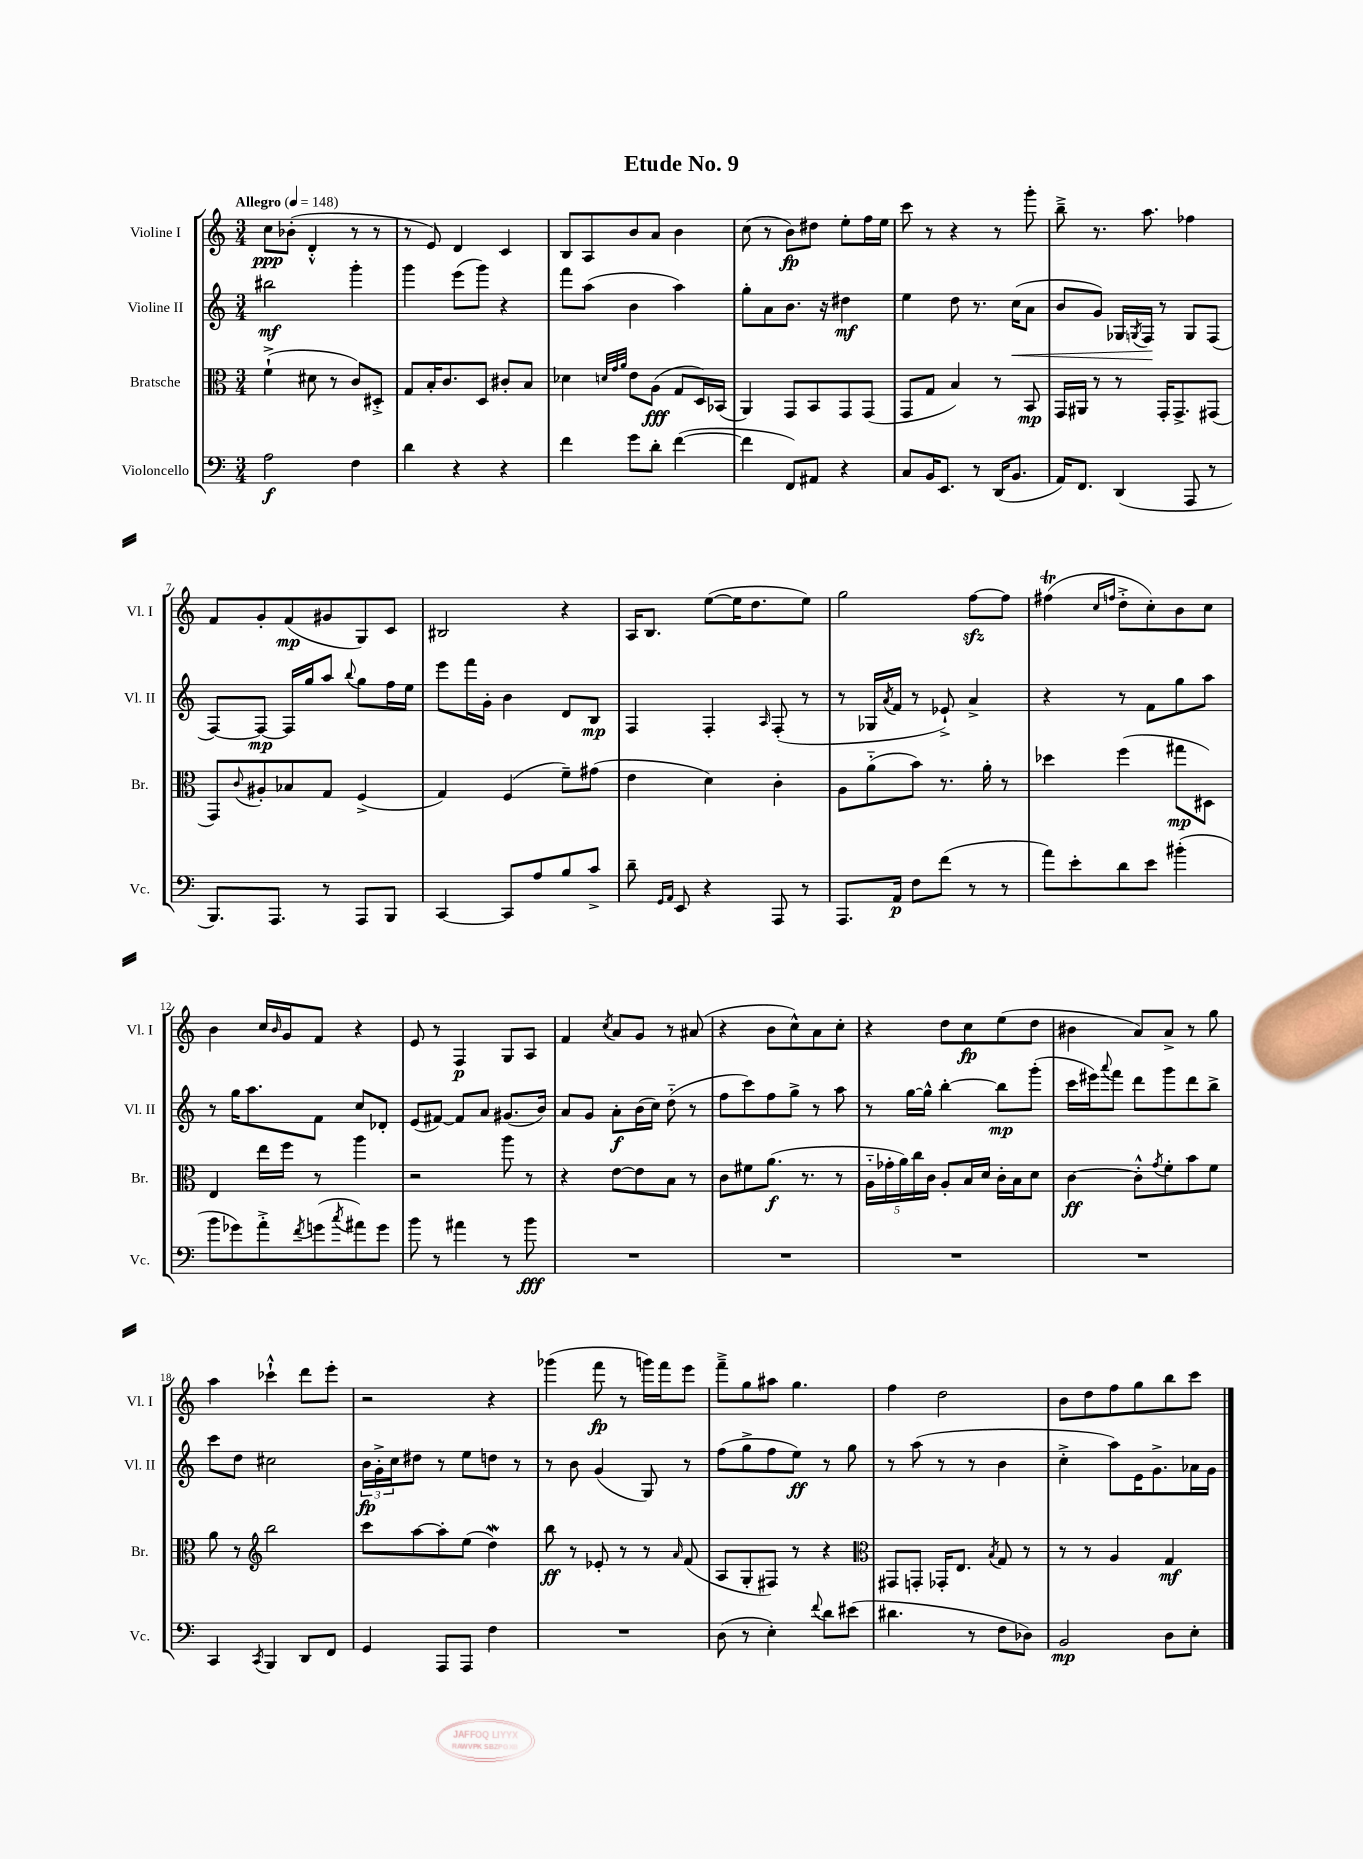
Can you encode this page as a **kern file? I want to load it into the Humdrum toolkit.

**kern	**kern	**kern	**kern
*staff4	*staff3	*staff2	*staff1
*clefF4	*clefC3	*clefG2	*clefG2
*k[]	*k[]	*k[]	*k[]
*M3/4	*M3/4	*M3/4	*M3/4
*MM148	*MM148	*MM148	*MM148
2A	(4f`^	2bb#	8cc
.	.	.	(8b-'
.	8d#	.	4d'^^
.	8r	.	.
4F	8c)	4ggg'	8r
.	8D#'^	.	8r
=	=	=	=
4d	8G	4ggg	8r
.	16B'	.	8e)
.	8.c	.	.
4r	.	(8eee	4d
.	8D	8ggg)	.
4r	8c#'	4r	4c
.	8B	.	.
=	=	=	=
4f	4d-	8fff	8B
.	.	(8aa	8A
.	32qqd	.	.
.	32qqg	.	.
.	32qqa	.	.
8g	8e	4b	8b
8d'	(8A	.	8a
([4f	8G	4aa)	4b
.	16D)	.	.
.	(16BB-	.	.
=	=	=	=
4f]	4AA)	8gg'	(8cc
.	.	8a	8r
8FF)	8GG	8.b	8b)
8AA#	8BB	.	8dd#
.	.	16r	.
4r	8GG	4dd#	8ee'
.	(8GG	.	16ff
.	.	.	16ee
=	=	=	=
8C	8GG	4ee	8ccc
16BB	8G	.	8r
8.EE	.	.	.
.	4B)	8dd	4r
8r	.	8.r	.
(16DD	8r	.	8r
8.BB	.	(16cc	.
.	8BB	8a	8ggg'
=	=	=	=
16AA)	16GG	8b	8bb~^
8.FF	16AA#	.	.
.	8r	8g)	8.r
(4DD	8r	16G-	.
.	.	8qG	.
.	.	16F	8.aa
.	16GG'	8r	.
.	8.GG^	.	.
8AAA	.	8G	4ff-
8r	(8GG#	(8F	.
=	=	=	=
8.BBB)	8GG)	[8F)	8f
.	8qqc	.	.
.	8A#'	8F_	8g'
8.AAA	.	.	.
.	8B-	16F]	(8f
.	.	16gg	.
8r	8G	8aa	8g#
.	.	8qqbb	.
8AAA	(4F^	8gg	8G)
8BBB	.	16ff	8c
.	.	16ee	.
=	=	=	=
[4CC	4G)	8eee	2B#
.	.	16fff	.
.	.	16g'	.
8CC]	(4F	4b	.
8A	.	.	.
8B	8f~)	8d	4r
8c^	(8g#	8B	.
=	=	=	=
8d~	4e	4F	16A
.	.	.	8.B
16qqGG	.	.	.
16qqAA	.	.	.
8EE	.	.	.
4r	4d)	4F'	([8ee
.	.	.	16ee]
.	.	.	8.dd
.	.	16qqA	.
8AAA	4c'	(8F'	.
8r	.	8r	8ee)
=	=	=	=
8.AAA	8A	8r	2gg
.	(8a'~	16G-	.
.	.	8qa	.
16AA	.	16f	.
8F	8b)	8r	.
(8f	8.r	8e-`^)	.
8r	.	4a^	[8ff
.	16a'	.	.
8r	8r	.	8ff]
=	=	=	=
8a)	4dd-	4r	(4ff#
8e'	.	.	.
.	.	.	16qqcc
.	.	.	16qqff
8d	(4ff	8r	8dd'^
8e	.	8f	8cc')
(4b#'	8gg#	8gg	8b
.	8D#)	8aa	8cc
=	=	=	=
8b	4E	8r	4b
8g-)	.	16gg	.
.	.	8.aa	.
8a'^	16ee	.	16cc
.	.	.	16qqb
.	16ff	.	16g
8qf	.	.	.
(8g	8r	8f	8f
8qcc	.	.	.
8a#)	4aa	8cc	4r
8g	.	8d-'	.
=	=	=	=
8b	2r	(8e	8e
8r	.	[8f#)	8r
4a#	.	8f#]	4F
.	.	8a	.
8r	8aa	(8.g#	8G
8b	8r	.	8A
.	.	16b)	.
=	=	=	=
2.r	4r	8a	4f
.	.	8g	.
.	.	.	8qcc
.	[8e	8a'	8a
.	8e]	(16b	8g
.	.	16cc)	.
.	8B	(8dd'~	8r
.	8r	8r	(8a#
=	=	=	=
2.r	8c	8ff	4r
.	8f#	8ccc)	.
.	(8.a	8ff	8b
.	.	8gg^	8cc^^)
.	8.r	.	.
.	.	8r	8a
.	8r	8aa	8cc'
=	=	=	=
2.r	20A'~	8r	4r
.	20g-'	.	.
.	20a)	.	.
.	.	[16gg	.
.	20cc	.	.
.	.	16gg^^]	.
.	20c	.	.
.	8A'	[4bb'	8dd
.	16B	.	8cc
.	16d	.	.
.	16c'	8bb]	(8ee
.	16B	.	.
.	8d	(8ggg'	8dd
=	=	=	=
2.r	[4c	16ccc	4b#
.	.	16eee#)	.
.	.	8qqaaa	.
.	.	8fff	.
.	8c'^^]	8ddd	8a)
.	8qg	.	.
.	8f'	8ggg	8a^
.	8b	8ddd	8r
.	8f	8bb^	8gg
=	=	=	=
4CC	8a	8ccc	4aa
.	8r	8dd	.
*	*clefG2	*	*
8qCC	.	.	.
4BBB	2bb	2cc#	4ccc-`^^
8DD	.	.	8ddd
8FF	.	.	8eee'
=	=	=	=
4GG	8ccc	24b	2r
.	.	24g'^	.
.	.	24cc	.
.	[8aa	8dd#	.
8AAA	8aa']	8r	.
8AAA	(8ee	8ee	.
4F	4dd)	8dd	4r
.	.	8r	.
=	=	=	=
2.r	8bb	8r	(4ggg-
.	8r	8b	.
.	8e-'	(4g	8fff
.	8r	.	8r
.	8r	8G)	16ggg)
.	.	.	16fff
.	16qqa	.	.
.	(8f	8r	8eee
=	=	=	=
(8D	8A	(8ff	8fff~^
8r	8G'	8gg^	8gg
4E')	8F#)	8ff	8aa#
.	8r	8ee)	4.gg
8qqf	.	.	.
8d	4r	8r	.
(8e#	.	8gg	.
=	=	=	=
*	*clefC3	*	*
4.d#	8GG#	8r	4ff
.	8GG'	(8aa	.
.	16GG-'	8r	2dd
.	8.E	.	.
8r	.	8r	.
.	8qB	.	.
8F	8G	4b	.
8D-)	8r	.	.
=	=	=	=
2BB	8r	4cc'^	8b
.	8r	.	8dd
.	4A	8aa)	8ff
.	.	16e	8gg
.	.	8.g^	.
8D	4G	.	8bb
8E'	.	16a-	8ccc
.	.	16g	.
==	==	==	==
*-	*-	*-	*-
